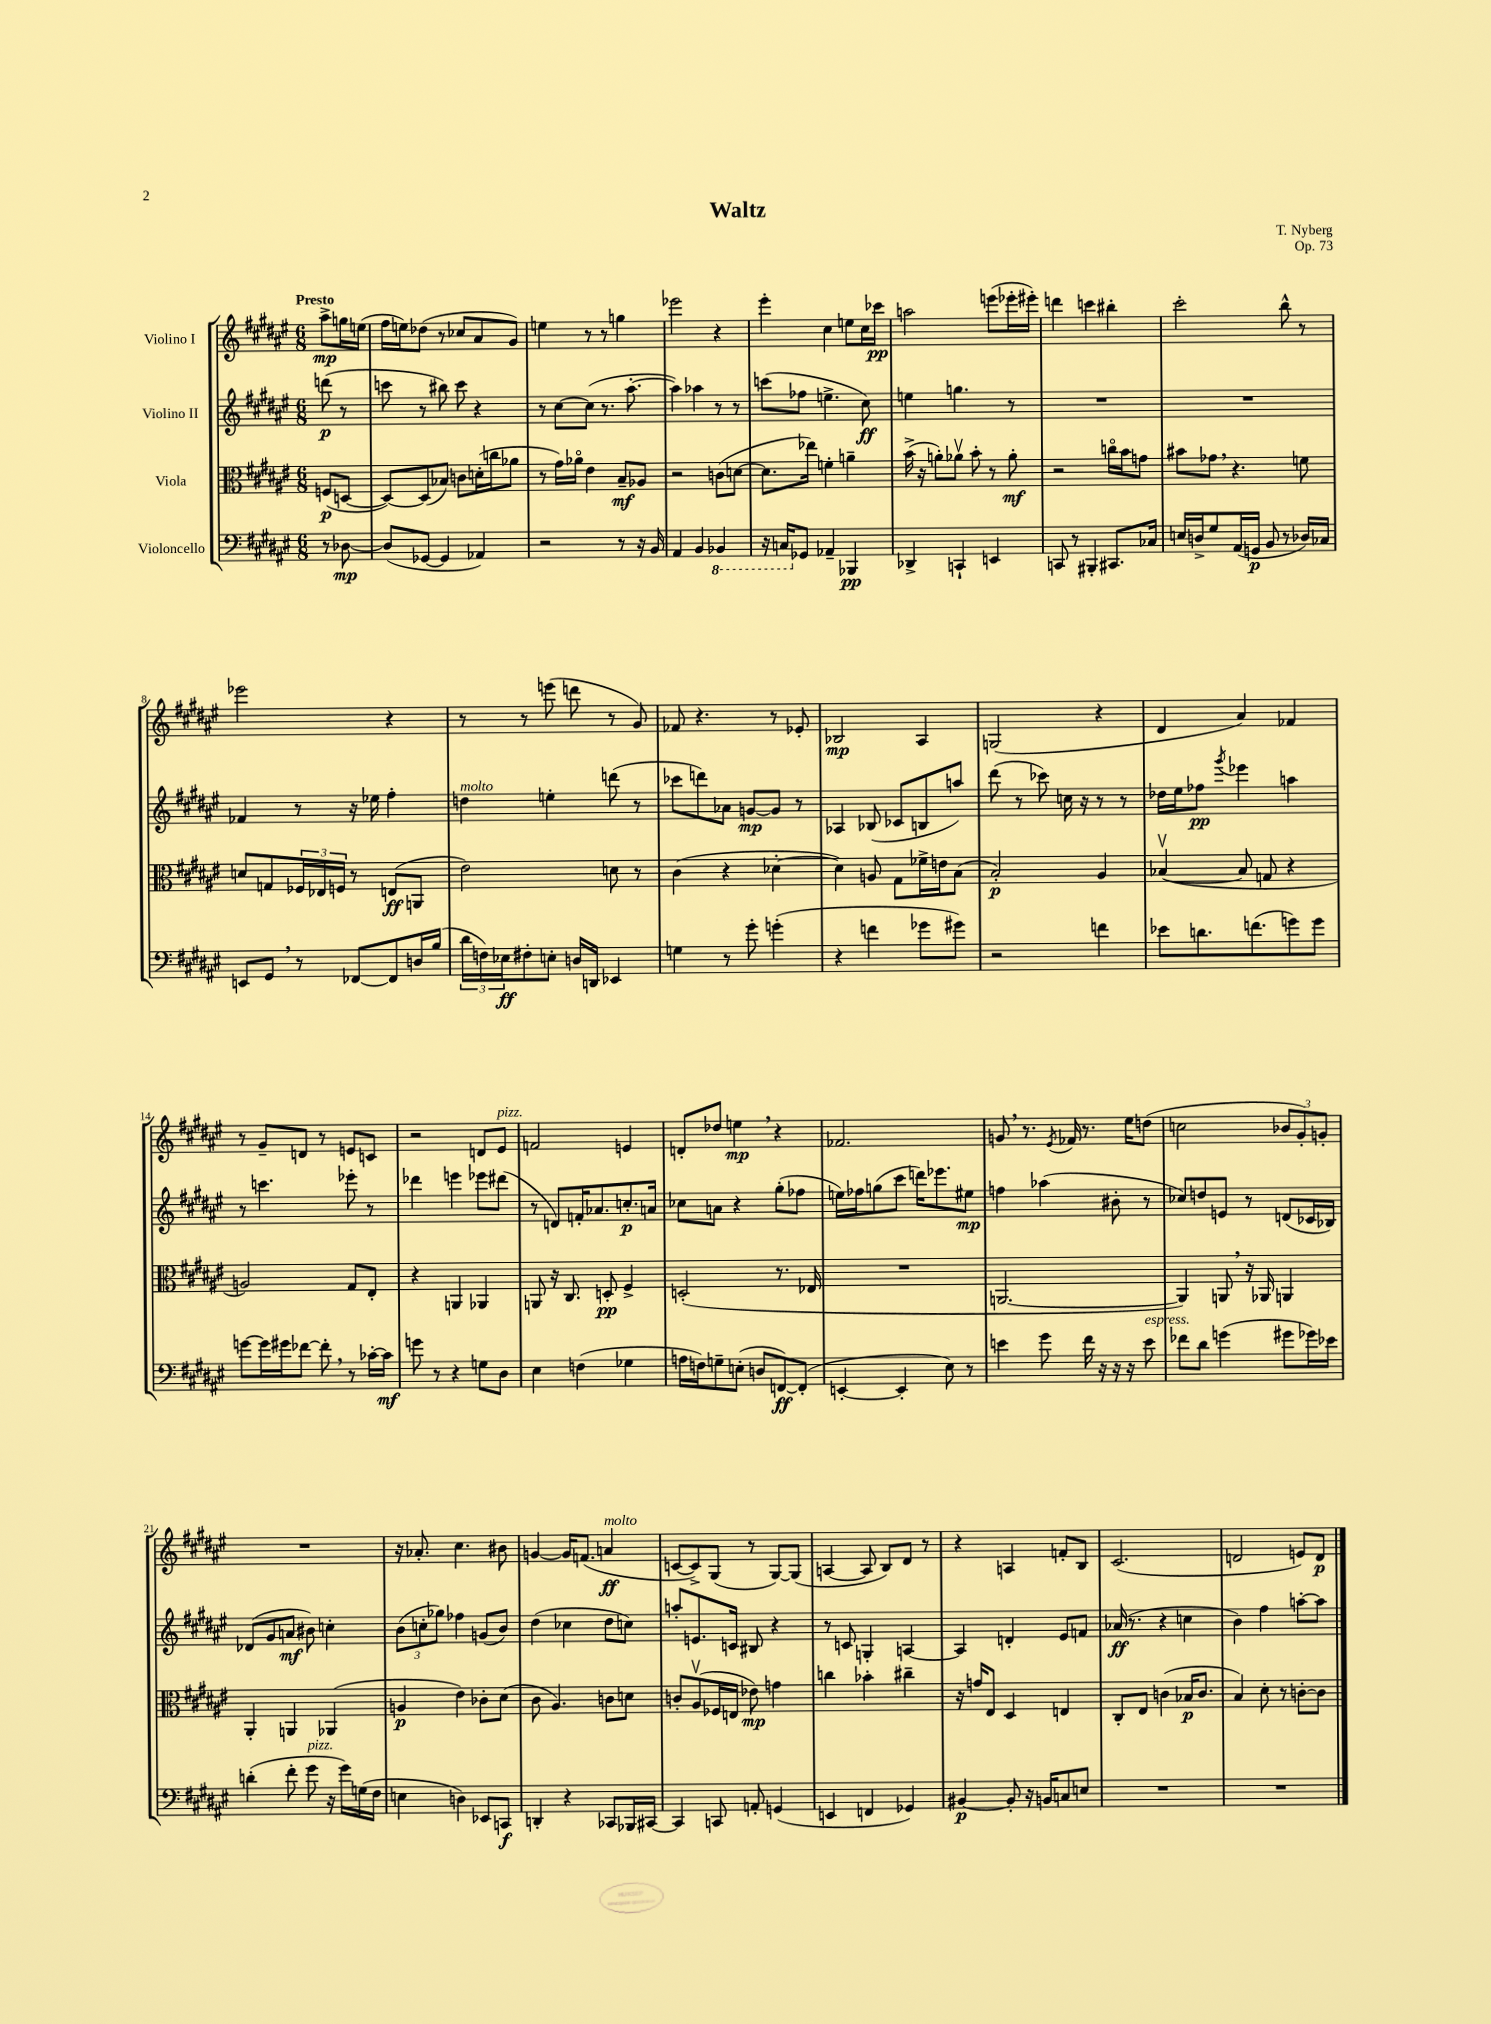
\header { title = "Waltz" composer = "T. Nyberg" opus = "Op. 73" }
<<
\new StaffGroup <<
\new Staff = "s0" \with { instrumentName = "Violino I" } {
    \clef treble \key fis \major \numericTimeSignature \time 6/8 \partial 4 \tempo "Presto"
    ais''8->\mp g''16 e''16( |
    fis''16 e''16) des''8( r8 ces''8 ais'8 gis'8) |
    e''4 r8 r8 g''4 |
    ees'''2 r4 |
    eis'''4-. cis''4 e''8 cis''16 ces'''16\pp |
    a''2 e'''8( ees'''16-. eis'''16-.) |
    d'''4 c'''4 bis''4-. |
    cis'''2-. b''8-^ r8 |
    ees'''2 r4 |
    r8 r8 e'''8( d'''8 r8 gis'8) |
    fes'8 r4. r8 ees'8-. |
    bes2\mp ais4 |
    g2( r4 |
    dis'4 ais'4) fes'4 |
    r8 gis'8-- d'8 r8 e'8 c'8 |
    r2 d'8 eis'8^\markup { \italic "pizz." } |
    f'2 e'4 |
    d'8-. des''8 e''4\mp \breathe r4 |
    fes'2. |
    g'8 \breathe r8. \acciaccatura { eis'8 } fes'16 r8. eis''16 d''8( |
    c''2 \tuplet 3/2 { bes'8 gis'8-.) g'8-. } |
    R2. |
    r16 aes'8.-. cis''4. bis'8 |
    g'4~ g'16 f'8.( a'4\ff^\markup { \italic "molto" } |
    c'8~ c'8->) gis8( r8 gis8~) gis8( |
    a4~ a8 b8) dis'8 r8 |
    r4 a4 f'8-. b8 |
    cis'2.( |
    d'2 e'8) d'8\p \bar "|." |
}
\new Staff = "s1" \with { instrumentName = "Violino II" } {
    \clef treble \key fis \major \numericTimeSignature \time 6/8 \partial 4
    d'''8\p( r8 |
    c'''8 r8 bis''8) c'''8 r4 |
    r8 cis''8~ cis''8( r8. ais''8.~-. |
    ais''4) aes''4 r8 r8 |
    c'''8( fes''8 e''4.-> cis''8\ff) |
    e''4 g''4. r8 |
    R2. |
    R2. |
    fes'4 r8 r16 ees''16 fis''4-. |
    d''4^\markup { \italic "molto" } e''4-. d'''8( r8 |
    ces'''8 d'''8) aes'8 g'8~\mp g'8 r8 |
    aes4 bes8( ces'8 b8 a''8) |
    dis'''8( r8 ces'''8) c''16 r16 r8 r8 |
    des''16 eis''16 fes''8\pp \acciaccatura { gis'''8 } ees'''4 a''4 |
    r8 c'''4. ees'''8-. r8 |
    des'''4 e'''4 ees'''8 dis'''8( |
    r8 d'8) f'16-. aes'8. c''8.-.\p a'16 |
    ces''8 a'8 r4 gis''8-.( fes''8 |
    e''16) fes''16 g''8( cis'''8 d'''16) ees'''8. eis''8\mp |
    f''4 aes''4( bis'8-. r8 |
    ces''8) d''8 e'8 r8 d'8( ces'16 bes16) |
    des'8( gis'8 a'8\mf bis'8) c''4-. |
    \tuplet 3/2 { b'8( c''8-. ges''8) } fes''4 g'8( b'8) |
    dis''4( ces''4 dis''8 c''8) |
    a''8-. e'8. c'16 bis8 r4 |
    r8 c'8 g4-. a4~ |
    a4 d'4-. eis'8 f'8 |
    aes'16\ff( r8. r4 c''4 |
    b'4) fis''4 a''8~-. a''8 \bar "|." |
}
\new Staff = "s2" \with { instrumentName = "Viola" } {
    \clef alto \key fis \major \numericTimeSignature \time 6/8 \partial 4
    f8\p( d8~ |
    d8~) d8( bes8) c'8 d'16-.( c''16 aes'8 |
    r8 gis'16) aes'16\flageolet eis'4 b8--\mf aes8 |
    r2 c'8( d'8~ |
    d'8. ees''16) f'4-. a'4-- |
    b'16->( r16 a'8-.) aes'8\upbow b'8-. r8 aes'8-.\mf |
    r2 c''16\flageolet b'16 g'8 |
    bis'8 ges'8 \breathe r4. f'8 |
    d'8 g8 \tuplet 3/2 { fes16 ees16 f16 } r8 e8\ff( a,8 |
    eis'2) d'8 r8 |
    cis'4( r4 des'4~-. |
    des'4) a8 gis8 fes'16-> e'16 b8( |
    b2-.\p) ais4 |
    bes4~\upbow( bes8 g8 r4 |
    a2) gis8 eis8-. |
    r4 a,4 aes,4 |
    a,8 r16 cis8. d8-.\pp fis4-> |
    d2-.( r8. ees16 |
    R2. |
    a,2.~ |
    a,4) a,8 \breathe r16 aes,16 a,4 |
    ais,4-. a,4 aes,4( |
    a4\p eis'4) ces'8-. dis'8( |
    cis'8 ais4.) c'8 d'8 |
    c'8-. ais8\upbow( fes16 e16 ees'8\mp) g'4 |
    c''4 bes'4-. cis''4-- |
    r16 g'16 eis8 dis4 e4 |
    cis8-. eis8 c'4( bes16\p c'8. |
    b4) dis'8-. r8 c'8~-. c'8 \bar "|." |
}
\new Staff = "s3" \with { instrumentName = "Violoncello" } {
    \clef bass \key fis \major \numericTimeSignature \time 6/8 \partial 4
    r8 des8~\mp |
    des8( ges,8~ ges,4 aes,4) |
    r2 r8 r16 b,16 |
    ais,4 b,4 \ottava #-1 bes,,4 |
    r16 c,16 \ottava #0 ges,8 aes,4-- bes,,4\pp |
    des,4-> c,4-! e,4 |
    c,8 r8 bis,,4-. cis,8. ces16 |
    e16 d16-> gis8 ais,16( g,16\p b,8 r8 des16) ces16 |
    e,8 gis,8 \breathe r8 fes,8~ fes,8 d16 b16( |
    \tuplet 3/2 { dis'16 f16) ees16\ff } fis8-. e8-. d16 d,16 ees,4 |
    g4 r8 gis'8-. g'4-.( |
    r4 f'4 ges'8 gis'8) |
    r2 f'4 |
    ees'8 d'8. f'8.( g'8) g'8 |
    g'8~ g'16 gis'16 fes'8~ fes'8-. \breathe r8 ces'16~-. ces'16\mf |
    g'8 r8 r4 g8 dis8 |
    eis4 f4( ges4 |
    a16 f16) g8-- e8-.( d8 f,8~\ff) f,8-.( |
    e,4~-. e,4-. eis8) r8 |
    e'4 gis'8 fis'16 r16 r16 r16 e'8^\markup { \italic "espress." } |
    fes'8 dis'8 g'4( gis'8 ges'16) ees'16 |
    d'4-.( fis'8-. gis'8^\markup { \italic "pizz." } r16 gis'16) g16( fis16 |
    e4 d4) ees,8 c,8\f |
    d,4-. r4 ces,8 bes,,16 cis,16~ |
    cis,4 c,8 a,8-. g,4( |
    e,4 f,4 ges,4) |
    bis,4~\p bis,8-. r16 b,16 c8 e8 |
    R2. |
    R2. \bar "|." |
}
>>
>>
